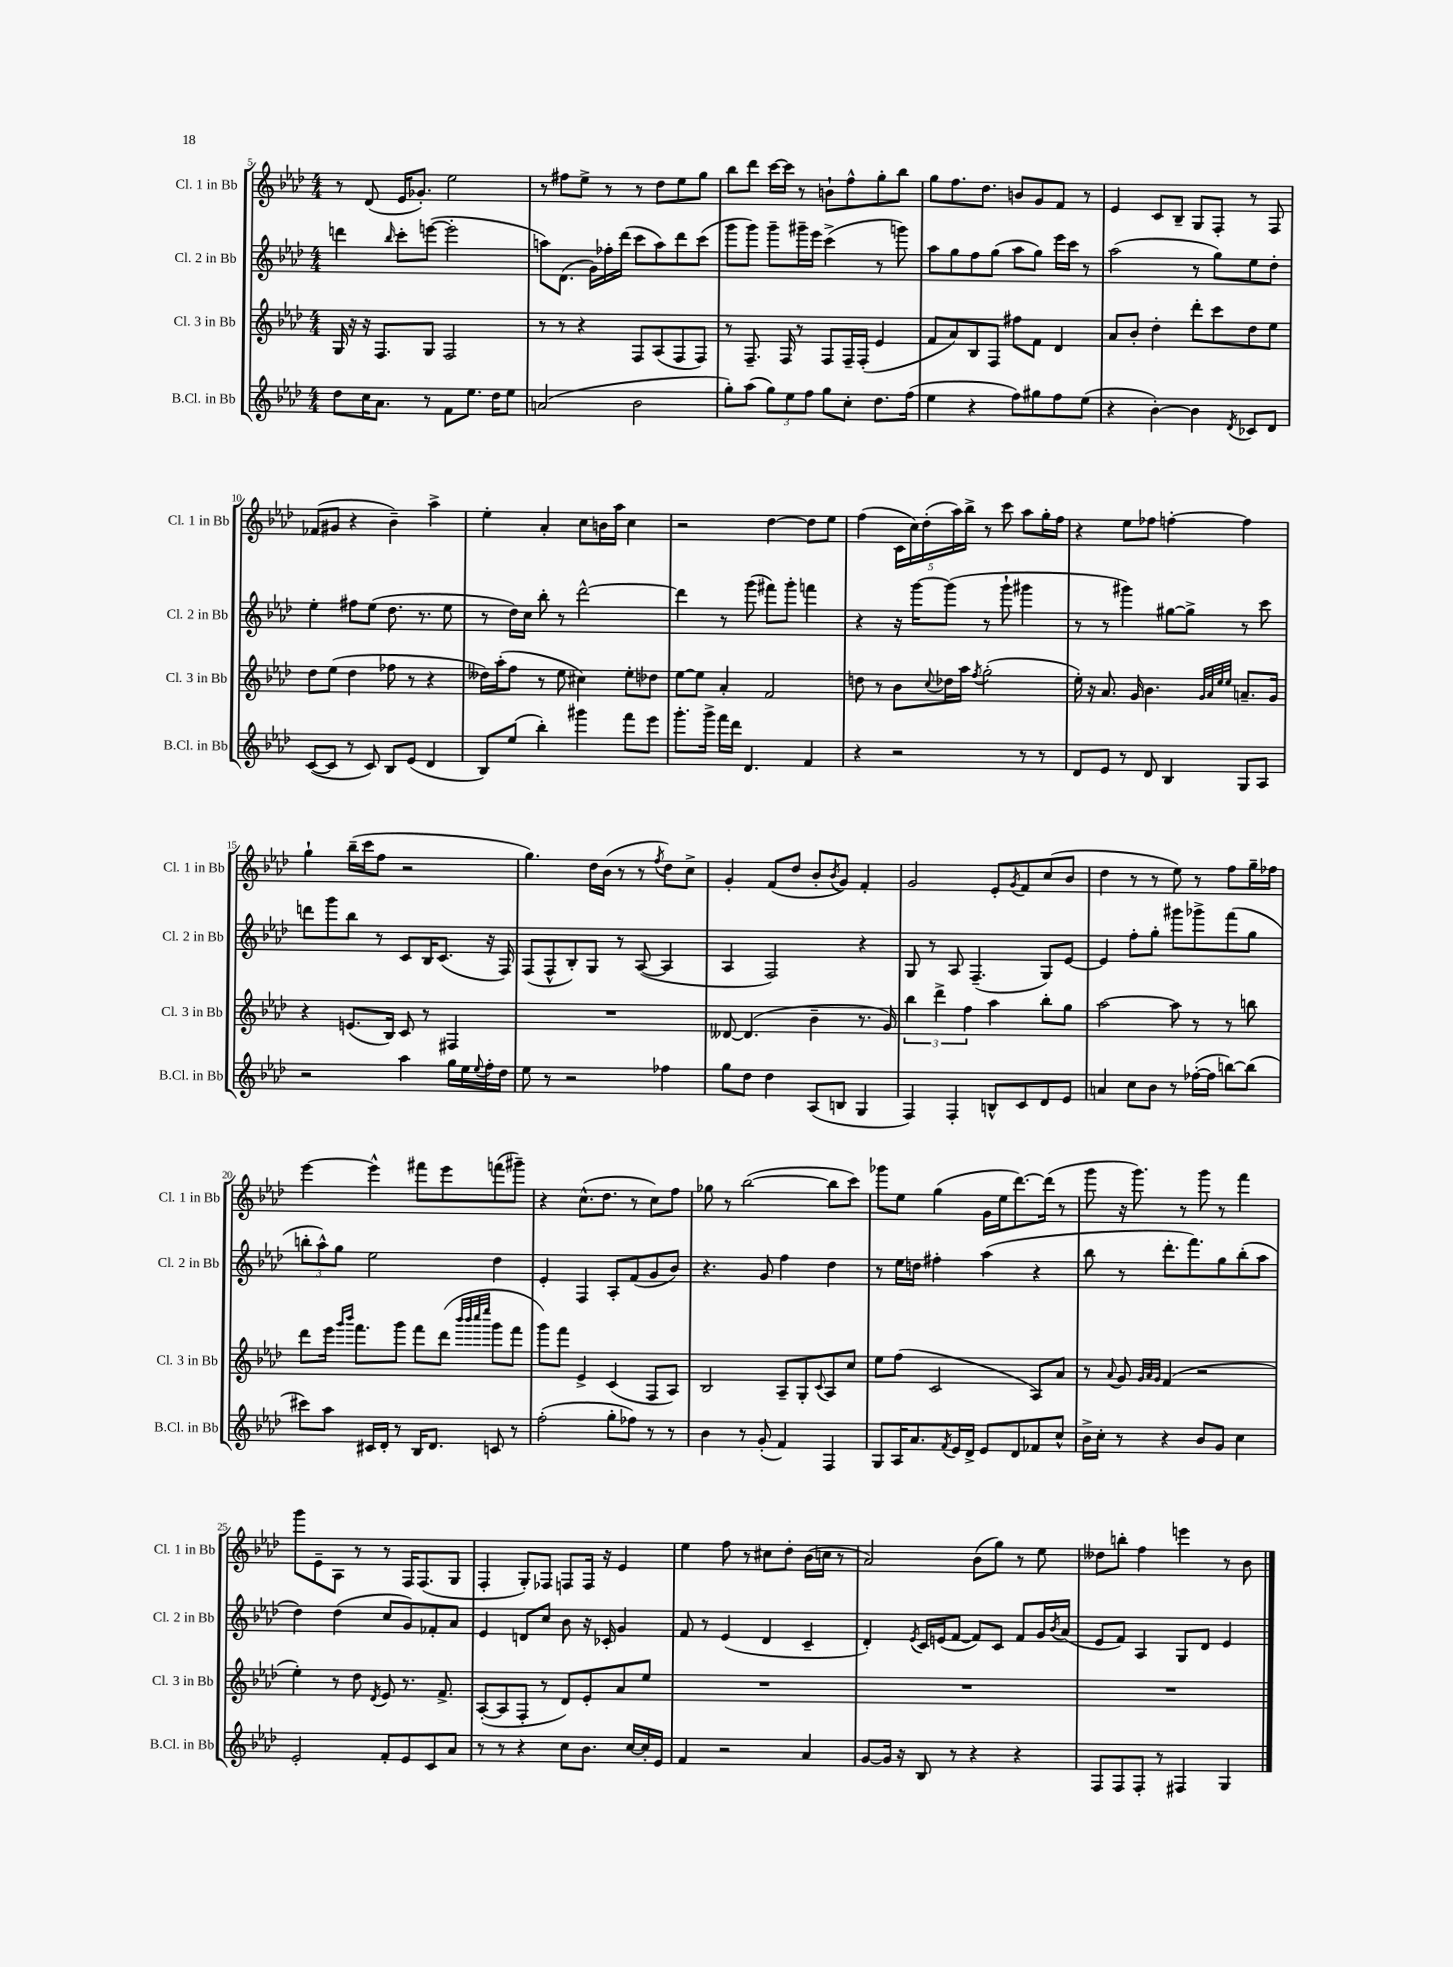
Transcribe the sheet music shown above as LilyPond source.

<<
\new StaffGroup <<
\new Staff = "s0" \with { instrumentName = "Cl. 1 in Bb" shortInstrumentName = "Cl. 1 in Bb" } {
    \clef treble \key aes \major \numericTimeSignature \time 4/4
    r8 des'8( ees'16 ges'8.-.) ees''2 |
    r8 fis''8 ees''8-> r8 r8 des''8 ees''8 g''8 |
    bes''8 des'''8 c'''16~ c'''16 r8 b'8-! f''8-^ g''8-. bes''8 |
    g''8 f''8. des''8. b'8 g'8 f'8 r8 |
    ees'4 c'8 bes8-- g8 f8-. r8 f8 |
    fes'8( gis'8 r4 bes'4--) aes''4-> |
    ees''4-. aes'4-. c''8 b'16 aes''16 c''4 |
    r2 des''4~ des''8 ees''8 |
    f''4( \tuplet 5/4 { c'16 c''16) des''16-.( aes''16) bes''16-> } r8 c'''8 aes''8 g''16-. f''16 |
    r4 ees''8 fes''8 f''4~-. f''4 |
    g''4-! bes''16--( c'''16 f''8 r2 |
    g''4.) des''16 bes'16( r8 r8 \acciaccatura { f''8 } des''8) c''8-> |
    g'4-. f'8( des''8 bes'8-. \acciaccatura { bes'8 } g'8) f'4-. |
    g'2 ees'8-. \acciaccatura { g'8 } f'8 c''8( bes'8 |
    des''4 r8 r8 ees''8) r8 f''8 g''16-- fes''16 |
    ees'''4~ ees'''4-^ fis'''8 ees'''8 f'''8( gis'''8--) |
    r4 c''8.-^( des''8. r8 c''8) f''8 |
    ges''8 r8 bes''2~( bes''8 c'''8) |
    ges'''8 ees''8 g''4( g'16 ees''16 des'''8.~) des'''16( r8 |
    g'''8 r16 g'''8.) r8 g'''8 r8 f'''4 |
    g'''8 ees'8-- aes8 r8 r8 f16 f8.( g8 |
    f4-. g8-.) fes8 f8 f16 r16 ees'4 |
    ees''4 f''8 r8 cis''8 des''8-. bes'16( c''16 r8 |
    aes'2) bes'8( g''8) r8 ees''8 |
    deses''8 b''8-. f''4 e'''4 r8 bes'8 \bar "|." |
}
\new Staff = "s1" \with { instrumentName = "Cl. 2 in Bb" shortInstrumentName = "Cl. 2 in Bb" } {
    \clef treble \key aes \major \numericTimeSignature \time 4/4
    d'''4 \grace { bes''16 } c'''8-. e'''8~( e'''2-. |
    a''8) des'8.( g'16) fes''16-. des'''16( c'''8 a''8) des'''8 c'''8( |
    g'''8 g'''8) g'''8-- gis'''16-- ees'''16 c'''4->( r8 g'''8) |
    aes''8 g''8 f''8 g''8( aes''8 g''8) ees'''16 c'''16 r8 |
    aes''2( r8 g''8) ees''8 des''8-. |
    ees''4-. fis''8 ees''8( des''8. r8. ees''8 |
    r8 des''16) c''16 bes''8-. r8 des'''2~-^ |
    des'''4 r8 g'''8( fis'''8) g'''8-. f'''4 |
    r4 r16 g'''16~ g'''8( r8 g'''8-! gis'''4 |
    r8 r8 gis'''4) gis''8~ gis''8-> r8 c'''8 |
    d'''8 g'''8 bes''8 r8 c'8 bes16 c'8.( r16 f16) |
    f8( f8-^ bes8-.) g8 r8 aes8~( aes4 |
    aes4 f2) r4 |
    g8 r8 aes8 f4.--( g8) ees'8~ |
    ees'4 f''8-. g''8-. gis'''8 ges'''8-> f'''8( g''8 |
    \tuplet 3/2 { b''8-. aes''8-^) g''8 } ees''2 des''4 |
    ees'4-. f4 aes8-. f'8( g'8 bes'8) |
    r4. g'8 f''4 des''4 |
    r8 ees''16 d''16 fis''4-. aes''4( r4 |
    bes''8 r8 des'''8.-. f'''8.) g''8 bes''8-.( aes''8 |
    des''4) des''4( c''8 g'8) fes'8-. aes'8 |
    ees'4 d'8 c''8 bes'8 r16 ces'16-. g'4 |
    f'8 r8 ees'4( des'4 c'4-- |
    des'4-.) \acciaccatura { ees'8 } c'16 e'16( f'8~ f'8) c'8 f'8 g'16 \acciaccatura { bes'8 } aes'16( |
    ees'8 f'8) aes4 g8 des'8 ees'4 \bar "|." |
}
\new Staff = "s2" \with { instrumentName = "Cl. 3 in Bb" shortInstrumentName = "Cl. 3 in Bb" } {
    \clef treble \key aes \major \numericTimeSignature \time 4/4
    g16 r16 r16 f8. g8 f2 |
    r8 r8 r4 f8 aes8( f8 f8) |
    r8 f8.-- f16 r8 f8 f16-- f16-.( ees'4 |
    f'8 aes'8) bes8 f8 fis''8 f'8 des'4 |
    aes'8 bes'8-. des''4-. des'''8-. c'''8 des''8 ees''8 |
    des''8 ees''8( des''4 fes''8 r8 r4 |
    deses''16) aes''16-.( f''8 r8 ees''8 cis''4) ees''8-. des''8 |
    ees''8~ ees''8 aes'4-. f'2 |
    d''8 r8 bes'8 \appoggiatura { c''8 } des''16 aes''16 \acciaccatura { f''8 } g''2-.( |
    ees''16-.) r16 aes'8. g'16 bes'4. \grace { g'32 aes'32 ees''32 ees''32 } a'8.-- g'16 |
    r4 e'8.( bes16) c'8 r8 fis4 |
    R1 |
    deses'8~ deses'4.( bes'4-- r8. g'16) |
    \tuplet 3/2 { bes''4 des'''4-> f''4 } aes''4 bes''8-. g''8 |
    aes''2~ aes''8 r8 r8 b''8 |
    des'''8 ees'''16 \grace { g'''16 bes'''16 } f'''8. g'''8 f'''8 des'''8( \grace { bes'''32 bes'''32 c''''32 ees''''32 } g'''8 f'''8 |
    g'''8) f'''8 ees'4-> c'4( f8 aes8) |
    bes2 aes8-- g8-. \appoggiatura { c'8 } aes8 c''8 |
    ees''8 f''8( c'2 aes8) aes'8 |
    r8 \appoggiatura { aes'8 } g'8 \grace { g'32 aes'32 g'32 } f'4( r2 |
    ees''4-.) r8 des''8 \acciaccatura { des'8 } ees'8 r8. f'8.-> |
    aes8~-.( aes8 f8-. r8 des'8) ees'8-. aes'8 ees''8 |
    R1 |
    R1 |
    R1 \bar "|." |
}
\new Staff = "s3" \with { instrumentName = "B.Cl. in Bb" shortInstrumentName = "B.Cl. in Bb" } {
    \clef treble \key aes \major \numericTimeSignature \time 4/4
    des''8 c''16 aes'8. r8 f'8 ees''8. des''16 ees''8 |
    a'2( bes'2 |
    g''8-.) aes''8( \tuplet 3/2 { g''8) ees''8 f''8 } g''8 c''8-. des''8. f''16( |
    ees''4 r4 f''8) gis''8 f''8 ees''8( |
    r4 bes'4~-.) bes'4 \acciaccatura { des'8 } ces'8 des'8 |
    c'8~( c'8 r8 c'8) bes8 ees'8( des'4 |
    bes8) ees''8( bes''4-.) gis'''4 f'''8 ees'''8 |
    g'''8.-. g'''16-> f'''16 des'''16 des'4. f'4 |
    r4 r2 r8 r8 |
    des'8 ees'8 r8 des'8 bes4 g8 aes8 |
    r2 aes''4 g''16 ees''16 \appoggiatura { ees''8 } f''16-. des''16 |
    ees''8 r8 r2 fes''4 |
    g''8 des''8 des''4 aes8( b8 g4 |
    f4) f4-. b8-^ c'8 des'8 ees'8 |
    a'4 c''8 bes'8 r8 fes''16~-.( fes''16 b''8~) b''8( |
    cis'''8) aes''8 cis'16 des'16-. r8 bes16 des'8. c'8 r8 |
    f''2-.( g''8-. fes''8) r8 r8 |
    bes'4 r8 g'8-.( f'4) f4 |
    g8 aes16 aes'8. \acciaccatura { f'8 } ees'16 des'16-> ees'8 des'8 fes'8 c''8-^ |
    bes'16-> c''16-. r8 r4 bes'8 g'8 c''4 |
    ees'2-. f'8-. ees'8 c'8 aes'8 |
    r8 r8 r4 c''8 bes'8. c''16~ c''16-. ees'16 |
    f'4 r2 aes'4 |
    g'8~ g'16 r16 bes8 r8 r4 r4 |
    f8 f8 f8-. r8 fis4 g4 \bar "|." |
}
>>
>>
\layout { \context { \Score currentBarNumber = #5 } }
